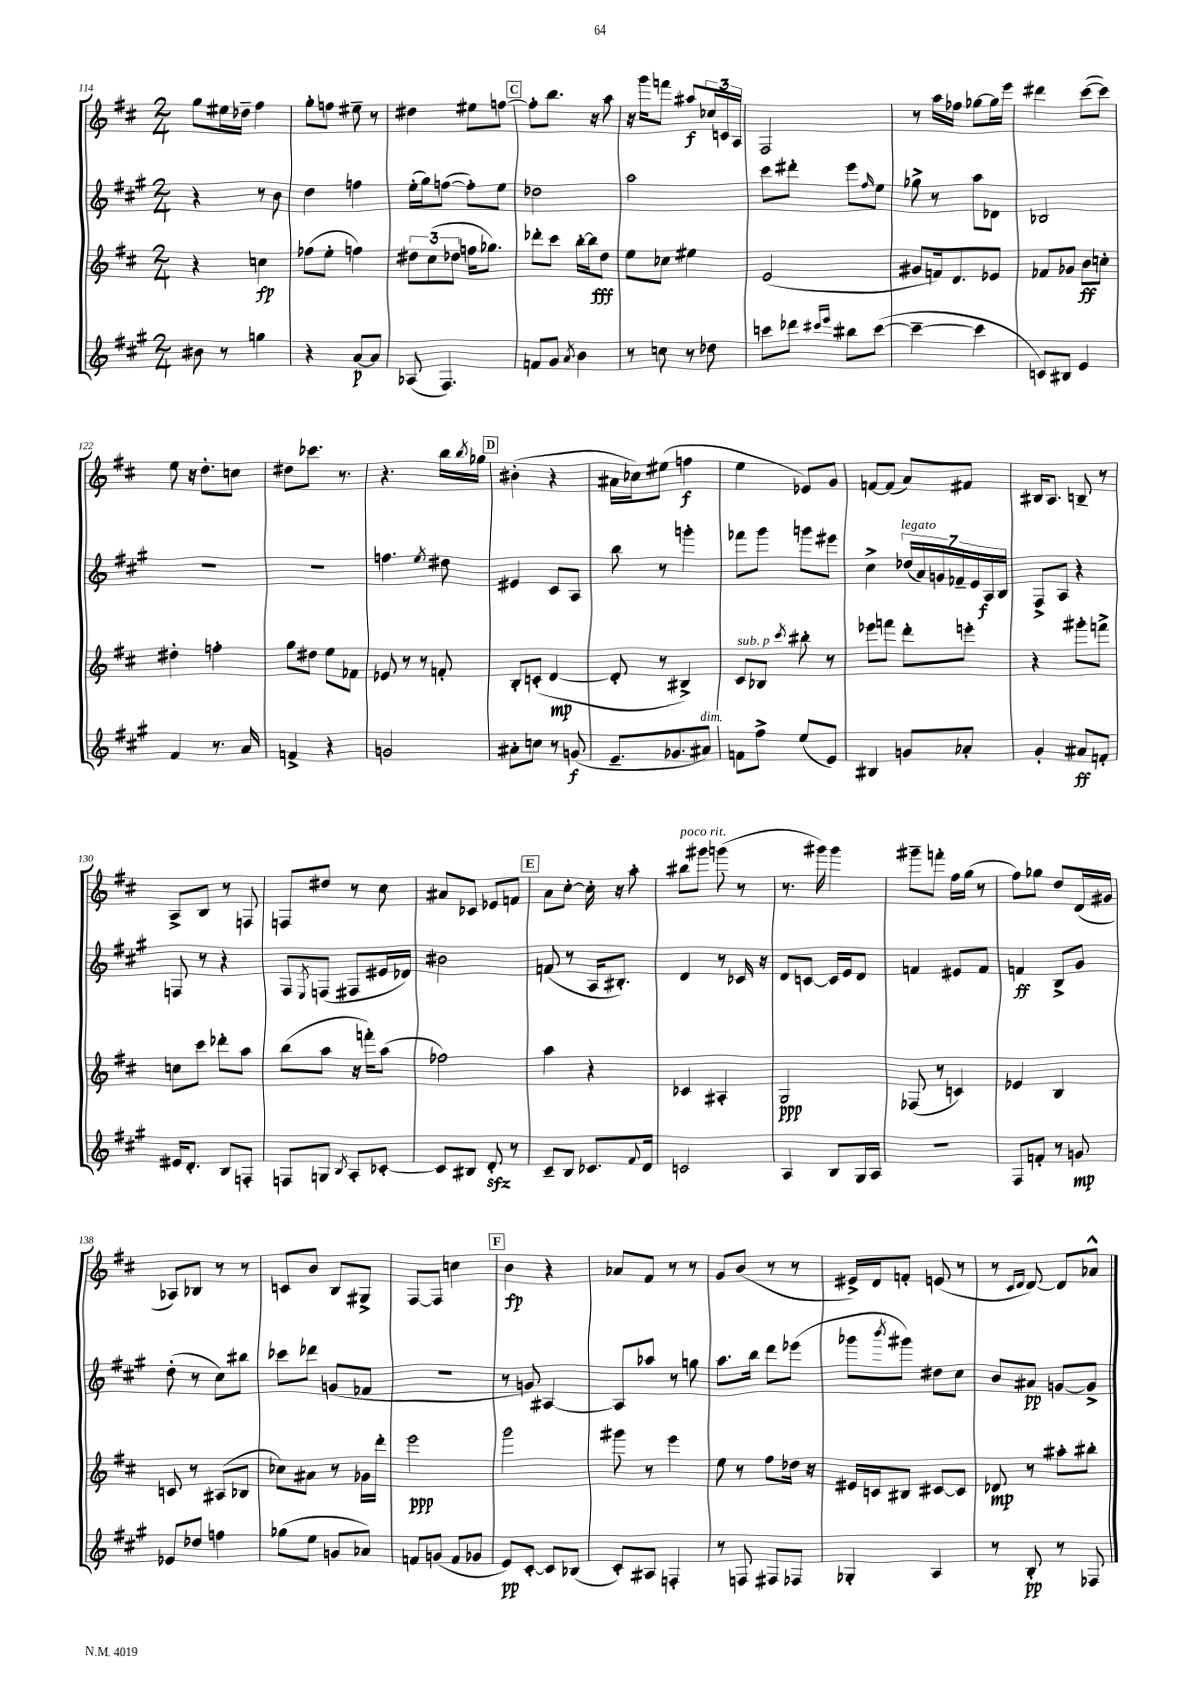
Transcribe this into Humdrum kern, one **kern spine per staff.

**kern	**kern	**kern	**kern
*staff4	*staff3	*staff2	*staff1
*clefG2	*clefG2	*clefG2	*clefG2
*k[f#c#g#]	*k[f#c#]	*k[f#c#g#]	*k[f#c#]
*M2/4	*M2/4	*M2/4	*M2/4
8b#\	4r	4r	8gg\L
8r	.	.	16ee#\L
.	.	.	16dd-~\JJ
4gg\	4cc\	8r	4ff#\
.	.	8b\	.
=	=	=	=
4r	(8ff-\L	4dd\	8gg'\L
.	8ee'\J	.	8ff\J
[8a/L	4ff\)	4ff\	8ee#~\
8a/]J	.	.	8r
=	=	=	=
(8A-/	12dd#\L	(16ee'\LL	4dd#\
.	.	16gg#\J)	.
.	(12cc#\	.	.
4.F#/)	.	([8ff\J	.
.	12dd-\J	.	.
.	16ff\LK	8ff'\]L)	8ee#\L
.	8.gg-\J)	.	.
.	.	8ee\J	[8ff\J
=	=	=	=
8f/L	8ddd-'\L	2dd-\	8ff'\]L
8g#/J	8ccc#\J	.	8.bb\J
8qa/	.	.	.
4b\	[16bb'\LL	.	.
.	16bb\]J	.	16r
.	8dd\J	.	8aa\
=	=	=	=
8r	8ee\L	2aa\	16r
.	.	.	16ggg\LK
8cc\	8cc-\J	.	8fff\J
8r	4ee#\	.	8aa#/L
8dd-\	.	.	24cc-/L
.	.	.	24c/
.	.	.	24A/JJ
=	=	=	=
8ccc\L	(2e/	8ccc#\L	2F#/
8ddd-\J	.	8ddd#'\J	.
16qqccc#/LL	.	.	.
16qqeee/JJ	.	.	.
8bb#\L	.	8eee\L	.
.	.	16qqff#/	.
([8ccc#\J	.	8ee\J	.
=	=	=	=
4ccc#~\_	8g#/L	8gg-^\	8r
.	16f/k)	8r	16aa\LL
.	8.d/	.	16ff-\JJ
4ccc#\]	.	8aa\L	[8gg-\L
.	8e-/J	8d-\J	16gg-\]L
.	.	.	16eee\JJ
=	=	=	=
8c/L)	8f-/L	2B-/	4ddd#\
8B#/J	8g-/J	.	.
4e/	8b\L	.	([8ccc#\L
.	8cc'\J	.	8ccc#\]J)
=	=	=	=
4f#/	4dd#'\	2r	8ee\
.	.	.	16r
.	.	.	8.dd'\L
8.r	4ff'\	.	.
.	.	.	8cc\J
16a/	.	.	.
=	=	=	=
4f^/	8gg\L	2r	8dd#\L
.	8dd#\J	.	8.ccc-\J
4r	8ee\L	.	.
.	.	.	8.r
.	8f-\J	.	.
=	=	=	=
2g/	8e-/	4.ff\	4.r
.	8r	.	.
.	8r	.	.
.	.	8qee/	.
.	8f'/	8dd#\	16bb\LL
.	.	.	8qbb/
.	.	.	16gg-\JJ
=	=	=	=
8a#'\L	8B'/L	4e#/	(4b#'\
8cc\J	(8c'/J	.	.
8r	[4d/	8c#/L	4r
(8g/	.	8A/J	.
=	=	=	=
8.e~/L	8d'/]	8bb\	16a#\LL
.	.	.	16cc-\J)
.	8r	8r	(8ee#\J
8.g-/	.	.	.
.	4B#^/)	4ggg'\	4ff\
8a#/J)	.	.	.
=	=	=	=
8f\L	8c#/L	8fff-\L	4ee\
8ff#^\J	8B-/J	8ggg#\J	.
.	8qccc#/	.	.
(8ee/L	8bb#'\	8ggg\L	8e-/L)
8e/J)	8r	8eee#\J	8g/J
=	=	=	=
4B#/	8eee-\L	4cc#^\	[8f/L
.	8fff\J	.	(8f/]J
8g/L	8ddd'\L	(28dd-/LL	8a/L)
.	.	28a/)	.
.	.	28g/	.
.	.	28f-~/	.
8a-'/J	8eee'\J	.	8f#/J
.	.	28e/	.
.	.	28A/	.
.	.	28B/JJ	.
=	=	=	=
4g#'/	4r	8F#^/L	16B#/LK
.	.	.	8.A/J
.	.	8A/J	.
8a#/L	8ggg#'\L	4r	8B~/
8f'/J	8fff^\J	.	8r
=	=	=	=
16e#/LK	8cc\L	8F/	8A^/L
8.d'/J	.	.	.
.	8ccc#\J	8r	8B/J
8B/L	8ddd-'\L	4r	8r
8F'/J	8aa\J	.	8F/
=	=	=	=
8F/L	(8bb\L	8F#/L	8F/L
.	.	8qE/	.
8G/J	8aa\J	(8F/J	8dd#/J
8qB/	.	.	.
8A'/L	16r	8F#/L	8r
.	16fff'\LK)	.	.
[8c-'/J	(8aa\J	16e#/L	8cc#\
.	.	16d-/JJ)	.
=	=	=	=
8c-/]L	2ff-\)	2b#\	8a#/L
8B#/J	.	.	8c-/J
8d'/	.	.	8e-/L
8r	.	.	8f/J
=	=	=	=
8c#~/L	4aa\	(8f/	8a\L
8B/J	.	8r	[8cc#'\J
8.c-/L	4r	16A/LK	16cc#'\]
.	.	8.B#'/J)	16r
.	.	.	8aa'\
8qqf#/	.	.	.
16d/Jk	.	.	.
=	=	=	=
2c/	4c-/	4d/	8bb#\L
.	.	.	8ggg#\J
.	4A#'/	8r	(8ggg\
.	.	16c-/	8r
.	.	16r	.
=	=	=	=
4A/	2G/	8d/L	8.r
.	.	[8c/J	.
.	.	.	16ggg#\)
8B/L	.	16c/]LL	4ggg#\
.	.	16e/J	.
16G#/L	.	8d/J	.
16A/JJ	.	.	.
=	=	=	=
2r	(8F-/	4f/	8ggg#~\L
.	8r	.	8fff'\J
.	4c/)	8e#/L	16ff#\LL
.	.	.	(16gg\JJ
.	.	8f/J	8r
=	=	=	=
8F#/L	4e-/	4f/	8ff#\L)
8f'/J	.	.	8gg-\J
8r	4B/	8B^/L	8dd/L
8g/	.	8g#/J	(16d/L
.	.	.	16g#/JJ
=	=	=	=
8e-/L	8c/	(8dd'\	8A-/L)
8dd-/J	8r	8r	8B-/J
4ff\	(8A#/L	8cc#\L)	8r
.	8B-/J	8bb#\J	8r
=	=	=	=
(8gg-\L	8cc-\L)	8ccc-\L	8c/L
8ee\J	8a#\J	8ddd-\J	8b/J
8g/L	8r	(8g/L	8B/L
8a-/J)	16g-\LL	8f-/J	8G#^/J
.	16ddd'\JJ	.	.
=	=	=	=
8f/L	2eee\	2r	[8F#/L
(8g/J	.	.	8F#/]J
8f/L	.	.	4cc\
8g-/J	.	.	.
=	=	=	=
8e/L)	2ggg\	8r	4b\
[8c#'/J	.	8g/)	.
8c#/]L	.	[4A#/	4r
(8B-/J	.	.	.
=	=	=	=
8c#'/L)	8ggg#\	8A#/]L	8a-/L
8A#/J	8r	8aa-/J	8f#/J
4F'/	4eee\	8r	8r
.	.	8gg\	8r
=	=	=	=
8r	8ee\	8.aa\L	8g/L
8F/	8r	.	(8b/J
.	.	16bb\Jk	.
8F#/L	8ff#\L	8ddd\L	8r
8F-/J	16dd-\Jk	(8eee-\J	8r
.	16r	.	.
=	=	=	=
4G-'/	16e#/LL	8ggg-\L	16e#^/LL)
.	16c/J	.	16d/J
.	.	8qbbb/	.
.	8B#/J	8ggg#\J)	8f'/J
4A/	[8c#/L	8dd#\L	(8e/
.	8c#/]J	8cc#\J	8r
=	=	=	=
8r	8d-/	8b/L	8r
.	.	.	16qqc#/LL
.	.	.	16qqd/JJ
8B'/	8r	8a#/J	[8d/)
8r	8aa#'\L	[8g/L	8d/]L
8F-/	8bb#'\J	8g^/]J	8a-^^/J
==	==	==	==
*-	*-	*-	*-
